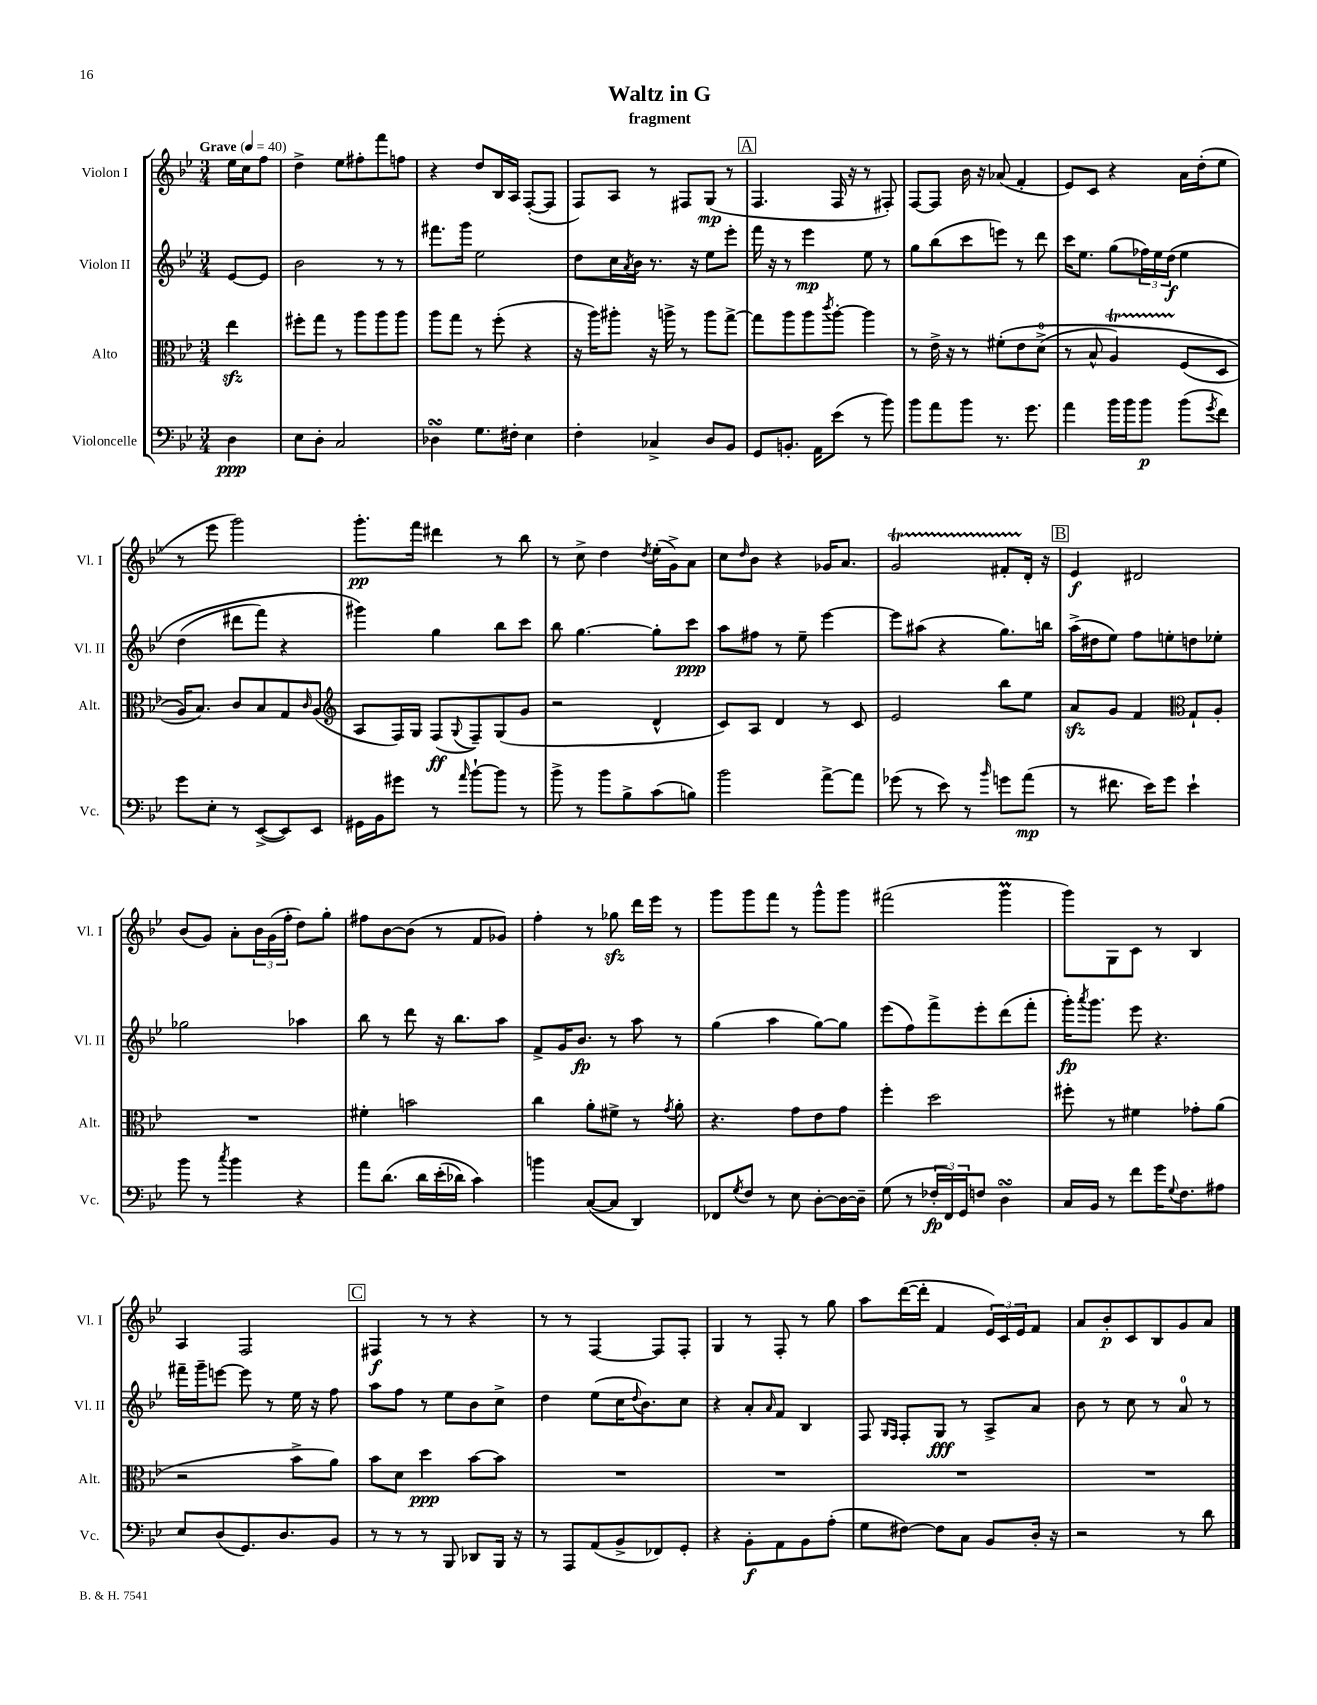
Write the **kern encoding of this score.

**kern	**dynam	**kern	**dynam	**kern	**dynam	**kern	**dynam
*part4	*part4	*part3	*part3	*part2	*part2	*part1	*part1
*staff4	*staff4	*staff3	*staff3	*staff2	*staff2	*staff1	*staff1
*I"Violoncelle	*	*I"Alto	*	*I"Violon II	*	*I"Violon I	*
*I'Vc.	*	*I'Alt.	*	*I'Vl. II	*	*I'Vl. I	*
*clefF4	*	*clefC3	*	*clefG2	*	*clefG2	*
*k[b-e-]	*	*k[b-e-]	*	*k[b-e-]	*	*k[b-e-]	*
*M3/4	*	*M3/4	*	*M3/4	*	*M3/4	*
*MM40	*	*MM40	*	*MM40	*	*MM40	*
=	=	=	=	=	=	=	=
!	!	!	!	!	!	!LO:TX:a:B:t=Grave	!
4D\	ppp	4ee-zz\	.	[8e-/L	.	16ee-\LL	.
.	.	.	.	.	.	16cc\J	.
.	.	.	.	8e-/J]	.	8ff\J	.
=1	=1	=1	=1	=1	=1	=1	=1
8E-\L	.	8ff#X'\L	.	2b-\	.	4dd^\	.
8D'\J	.	8gg\J	.	.	.	.	.
2C/	.	8r	.	.	.	8ee-\L	.
.	.	8aa\L	.	.	.	8ff#X'\	.
.	.	8aa\	.	8r	.	8fff\	.
.	.	8aa\J	.	8r	.	8ffn\J	.
=2	=2	=2	=2	=2	=2	=2	=2
4D-XsSSs\	.	8aa\L	.	8.fff#X\L	.	4r	.
.	.	8gg\J	.	.	.	.	.
.	.	.	.	16ggg\Jk	.	.	.
8.G\L	.	8r	.	2ee-\	.	8dd/L	.
.	.	(8ff'\	.	.	.	16B-/L	.
16F#X'\Jk	.	.	.	.	.	16A/JJ	.
4E-\	.	4r	.	.	.	([8F'/L	.
.	.	.	.	.	.	8F/J]	.
=3	=3	=3	=3	=3	=3	=3	=3
4F'\	.	16r	.	8dd\L	.	8F/L)	.
.	.	16aa\KL)	.	.	.	.	.
.	.	8aa#X'\J	.	16cc\L	.	8A/J	.
.	.	.	.	8qa/	.	.	.
.	.	.	.	16b-\JJ	.	.	.
4C-X^/	.	16r	.	8.r	.	8r	.
.	.	16aan^\	.	.	.	.	.
.	.	8r	.	.	.	8F#X/L	.
.	.	.	.	16r	.	.	.
8D/L	.	8aa\L	.	8ee-\L	.	(8G/J	mp
8BB-/J	.	[8gg^\J	.	8eee-'\J	.	8r	.
!!LO:REH:place=s1:t=A
=4	=4	=4	=4	=4	=4	=4	=4
8GG/L	.	8gg\L]	.	16fff\	.	4.F/	.
.	.	.	.	16r	.	.	.
8.BBn'/J	.	8aa\	.	8r	.	.	.
.	.	8aa\	.	4eee-\	mp	.	.
16AA\KL	.	.	.	.	.	.	.
.	.	8qccc/	.	.	.	.	.
(8e-\J	.	[8aa'\J	.	.	.	16F/	.
.	.	.	.	.	.	16r	.
8r	.	4aa\]	.	8ee-\	.	8r	.
8b-\)	.	.	.	8r	.	8F#X'/)	.
=5	=5	=5	=5	=5	=5	=5	=5
8b-\L	.	8r	.	8gg\L	.	[8F/L	.
8a\	.	16e-^\	.	(8bb-\	.	8F/J]	.
.	.	16r	.	.	.	.	.
8b-\J	.	8r	.	8ccc\	.	16b-\	.
.	.	.	.	.	.	16r	.
8.r	.	(8f#X'\L	.	8eeen\J)	.	(8a-X/	.
.	.	8e-\	.	8r	.	4f'/	.
8.g\	.	.	.	.	.	.	.
.	.	(8d^\J	.	8ddd\	.	.	.
=6	=6	=6	=6	=6	=6	=6	=6
4a\	.	8r	.	16ccc\KL	.	8e-/L)	.
.	.	.	.	8.ee-\J	.	.	.
.	.	8B-^^/	.	.	.	8c/J	.
16b-\LL	.	4At/)	.	(8gg\L	.	4r	.
16b-\J	.	.	.	.	.	.	.
8b-\J	p	.	.	24ff-X\L)	.	.	.
.	.	.	.	24ee-\	.	.	.
.	.	.	.	(24dd\JJ	f	.	.
(8b-\L	.	(8F/L	.	4ee-\	.	16a\LL	.
.	.	.	.	.	.	(16dd'\J	.
8qg/	.	.	.	.	.	.	.
8f\J)	.	8D/J	.	.	.	8ee-\J	.
!!LO:LB:g=z
=7	=7	=7	=7	=7	=7	=7	=7
8g\L	.	16A/KL)	.	(4dd\	.	8r	.
.	.	8.B-/J)	.	.	.	.	.
8E-'\J	.	.	.	.	.	8eee-\	.
8r	.	8c/L	.	8ddd#X\L	.	2ggg\)	.
([8EE-^/L	.	8B-/	.	8fff\J)	.	.	.
8EE-/])	.	8G/	.	4r	.	.	.
.	.	16qqc/	.	.	.	.	.
8EE-/J	.	(8A/J	.	.	.	.	.
=8	=8	=8	=8	=8	=8	=8	=8
*	*	*clefG2	*	*	*	*	*
16GG#X\LL	.	8A/L	.	4ggg#X\)	.	8.ggg'\L	pp
16BB-\J	.	.	.	.	.	.	.
8g#X\J	.	16F/L)	.	.	.	.	.
.	.	16G/JJ	.	.	.	16fff\Jk	.
8r	.	(8F/L	ff	4gg\	.	4ddd#X\	.
16qqa/	.	8qqG/	.	.	.	.	.
[8b-`\L	.	8F~/)	.	.	.	.	.
8b-\J]	.	(8G/	.	8bb-\L	.	8r	.
8r	.	8g/J	.	8ccc\J	.	8bb-\	.
=9	=9	=9	=9	=9	=9	=9	=9
8b-^\	.	2r	.	8bb-\	.	8r	.
8r	.	.	.	[4.gg\	.	8cc^\	.
8b-\L	.	.	.	.	.	4dd\	.
8B-^\	.	.	.	.	.	.	.
.	.	.	.	.	.	8qdd/	.
(8c\	.	4d^^/	.	8gg'\L]	.	(16ee-'\LL	.
.	.	.	.	.	.	16g^\J)	.
8Bn\J)	.	.	.	8ccc\J	ppp	8a\J	.
=10	=10	=10	=10	=10	=10	=10	=10
2b-\	.	8c/L)	.	8aa\L	.	8cc\L	.
.	.	.	.	.	.	16qqdd/	.
.	.	8A/J	.	8ff#X\J	.	8b-\J	.
.	.	4d/	.	8r	.	4r	.
.	.	.	.	8ee-~\	.	.	.
[8a^\L	.	8r	.	[4eee-\	.	16g-X/KL	.
.	.	.	.	.	.	8.a/J	.
8a\J]	.	8c/	.	.	.	.	.
=11	=11	=11	=11	=11	=11	=11	=11
(8g-X\	.	2e-/	.	8eee-\L]	.	2gT/	.
8r	.	.	.	(8aa#X\J	.	.	.
8e-\)	.	.	.	4r	.	.	.
8r	.	.	.	.	.	.	.
16qqb-/	.	.	.	.	.	.	.
8gn\L	.	8bb-\L	.	8.gg\L)	.	8f#XTTT'/L	.
(8a\J	mp	8ee-\J	.	.	.	16d'/Jk	.
.	.	.	.	16bbn\Jk	.	16r	.
!!LO:REH:place=s1:t=B
=12	=12	=12	=12	=12	=12	=12	=12
8r	.	8azz/L	.	(16aa^\LL	.	4e-/	f
.	.	.	.	16dd#X\J	.	.	.
8.f#X\	.	8g/J	.	8ee-\J)	.	.	.
.	.	4f/	.	8ff\L	.	2d#X/	.
16e-\KL)	.	.	.	.	.	.	.
8g\J	.	.	.	8een'\	.	.	.
*	*	*clefC3	*	*	*	*	*
4e-`\	.	8G`/L	.	8ddn\	.	.	.
.	.	8A'/J	.	8ee-X'\J	.	.	.
!!LO:LB:g=z
=13	=13	=13	=13	=13	=13	=13	=13
8b-\	.	2.r	.	2gg-X\	.	(8b-/L	.
8r	.	.	.	.	.	8g/J)	.
8qcc/	.	.	.	.	.	.	.
4b-\	.	.	.	.	.	8a'\L	.
.	.	.	.	.	.	24b-\L	.
.	.	.	.	.	.	(24g\	.
.	.	.	.	.	.	24ff'\JJ	.
4r	.	.	.	4aa-X\	.	8dd\L)	.
.	.	.	.	.	.	8gg'\J	.
=14	=14	=14	=14	=14	=14	=14	=14
8a\L	.	4f#X'\	.	8bb-\	.	8ff#X\L	.
(8.d\J	.	.	.	8r	.	[8b-\	.
.	.	2bn\	.	8ddd\	.	(8b-\J]	.
16d\LL	.	.	.	.	.	.	.
(16e-'\	.	.	.	16r	.	8r	.
16d-X\JJ)	.	.	.	8.bb-\L	.	.	.
4c\)	.	.	.	.	.	8f/L	.
.	.	.	.	8aa\J	.	8g-X/J)	.
=15	=15	=15	=15	=15	=15	=15	=15
4bn\	.	4cc\	.	8f^/L	.	4ff'\	.
.	.	.	.	16g/K	.	.	.
.	.	.	.	8.b-/J	fp	.	.
([8C/L	.	8a'\L	.	.	.	8r	.
8C/J]	.	8f#X^\J	.	8r	.	8gg-Xzz\	.
4DD/)	.	8r	.	8aa\	.	16ddd\LL	.
.	.	.	.	.	.	16eee-\JJ	.
.	.	8qg/	.	.	.	.	.
.	.	8a'\	.	8r	.	8r	.
=16	=16	=16	=16	=16	=16	=16	=16
8FF-X/L	.	4.r	.	(4gg\	.	8ggg\L	.
8qG/	.	.	.	.	.	.	.
8F/J	.	.	.	.	.	8ggg\	.
8r	.	.	.	4aa\	.	8fff\J	.
8E-\	.	8g\L	.	.	.	8r	.
[8D'\L	.	8e-\	.	[8gg\L)	.	8ggg^^\L	.
16D\L_	.	8g\J	.	8gg\J]	.	8ggg\J	.
16D~\JJ]	.	.	.	.	.	.	.
=17	=17	=17	=17	=17	=17	=17	=17
(8G\	.	4ff'\	.	(8eee-\L	.	(2fff#X\	.
8r	.	.	.	8ff\)	.	.	.
24F-X'/LL	fp	2dd\	.	8fff^\	.	.	.
24FF/)	.	.	.	.	.	.	.
24GG/J	.	.	.	.	.	.	.
8Fn/J	.	.	.	8eee-'\	.	.	.
4DsSsS\	.	.	.	(8ddd\	.	4gggM\	.
.	.	.	.	8fff'\J	.	.	.
=18	=18	=18	=18	=18	=18	=18	=18
16C/LL	.	8ff#X'\	.	16ggg'\KL)	fp	8ggg\L)	.
.	.	.	.	8qaaa/	.	.	.
16BB-/JJ	.	.	.	8.ggg\J	.	.	.
8r	.	8r	.	.	.	8G\	.
8f\L	.	4f#X\	.	8eee-\	.	8c\J	.
16g\K	.	.	.	4.r	.	8r	.
8qqG/	.	.	.	.	.	.	.
8.F\	.	.	.	.	.	.	.
.	.	8g-X'\L	.	.	.	4B-/	.
8A#X\J	.	(8a\J	.	.	.	.	.
!!LO:LB:g=z
=19	=19	=19	=19	=19	=19	=19	=19
8E-/L	.	2r	.	16fff#X~\LL	.	4A/	.
.	.	.	.	16ggg~\J	.	.	.
(8D/	.	.	.	[8eeen\J	.	.	.
8.GG/)	.	.	.	8eee\]	.	2F/	.
.	.	.	.	8r	.	.	.
8.D/	.	.	.	.	.	.	.
.	.	8b-^\L	.	16ee-\	.	.	.
.	.	.	.	16r	.	.	.
8BB-/J	.	8a\J)	.	8ff\	.	.	.
!!LO:REH:place=s1:t=C
=20	=20	=20	=20	=20	=20	=20	=20
8r	.	8b-\L	.	8aa\L	.	4F#X/	f
8r	.	8d\J	.	8ff\J	.	.	.
8r	.	4dd\	ppp	8r	.	8r	.
8BBB-/	.	.	.	8ee-\L	.	8r	.
8DD-X/L	.	[8b-\L	.	8b-\	.	4r	.
16BBB-/Jk	.	8b-\J]	.	8cc^\J	.	.	.
16r	.	.	.	.	.	.	.
=21	=21	=21	=21	=21	=21	=21	=21
8r	.	2.r	.	4dd\	.	8r	.
8AAA/L	.	.	.	.	.	8r	.
(8AA/	.	.	.	(8ee-\L	.	[4F/	.
8BB-^/	.	.	.	16cc\K	.	.	.
.	.	.	.	8qqdd/	.	.	.
.	.	.	.	8.b-\)	.	.	.
8FF-X/)	.	.	.	.	.	8F/L]	.
8GG'/J	.	.	.	8cc\J	.	8F'/J	.
=22	=22	=22	=22	=22	=22	=22	=22
4r	.	2.r	.	4r	.	4G/	.
8BB-'\L	f	.	.	8a'/L	.	8r	.
.	.	.	.	16qqa/	.	.	.
8AA\	.	.	.	8f/J	.	8F'/	.
8BB-\	.	.	.	4B-/	.	8r	.
(8A'\J	.	.	.	.	.	8gg\	.
=23	=23	=23	=23	=23	=23	=23	=23
8G\L	.	2.r	.	8F/	.	8aa\L	.
.	.	.	.	16qqG/LL	.	.	.
.	.	.	.	16qqF/JJ	.	.	.
[8F#X\J)	.	.	.	8F'/L	.	([16ddd\L	.
.	.	.	.	.	.	16ddd'\JJ]	.
8F#\L]	.	.	.	8G/J	fff	4f/	.
8C\J	.	.	.	8r	.	.	.
8BB-/L	.	.	.	8A^/L	.	24e-/LL)	.
.	.	.	.	.	.	24c/	.
.	.	.	.	.	.	24e-/J	.
16D'/Jk	.	.	.	8a/J	.	8f/J	.
16r	.	.	.	.	.	.	.
=24	=24	=24	=24	=24	=24	=24	=24
2r	.	2.r	.	8b-\	.	8a/L	.
.	.	.	.	8r	.	8b-'/	p
.	.	.	.	8cc\	.	8c/	.
.	.	.	.	8r	.	8B-/	.
8r	.	.	.	8a/	.	8g/	.
8d\	.	.	.	8r	.	8a/J	.
==	==	==	==	==	==	==	==
*-	*-	*-	*-	*-	*-	*-	*-
